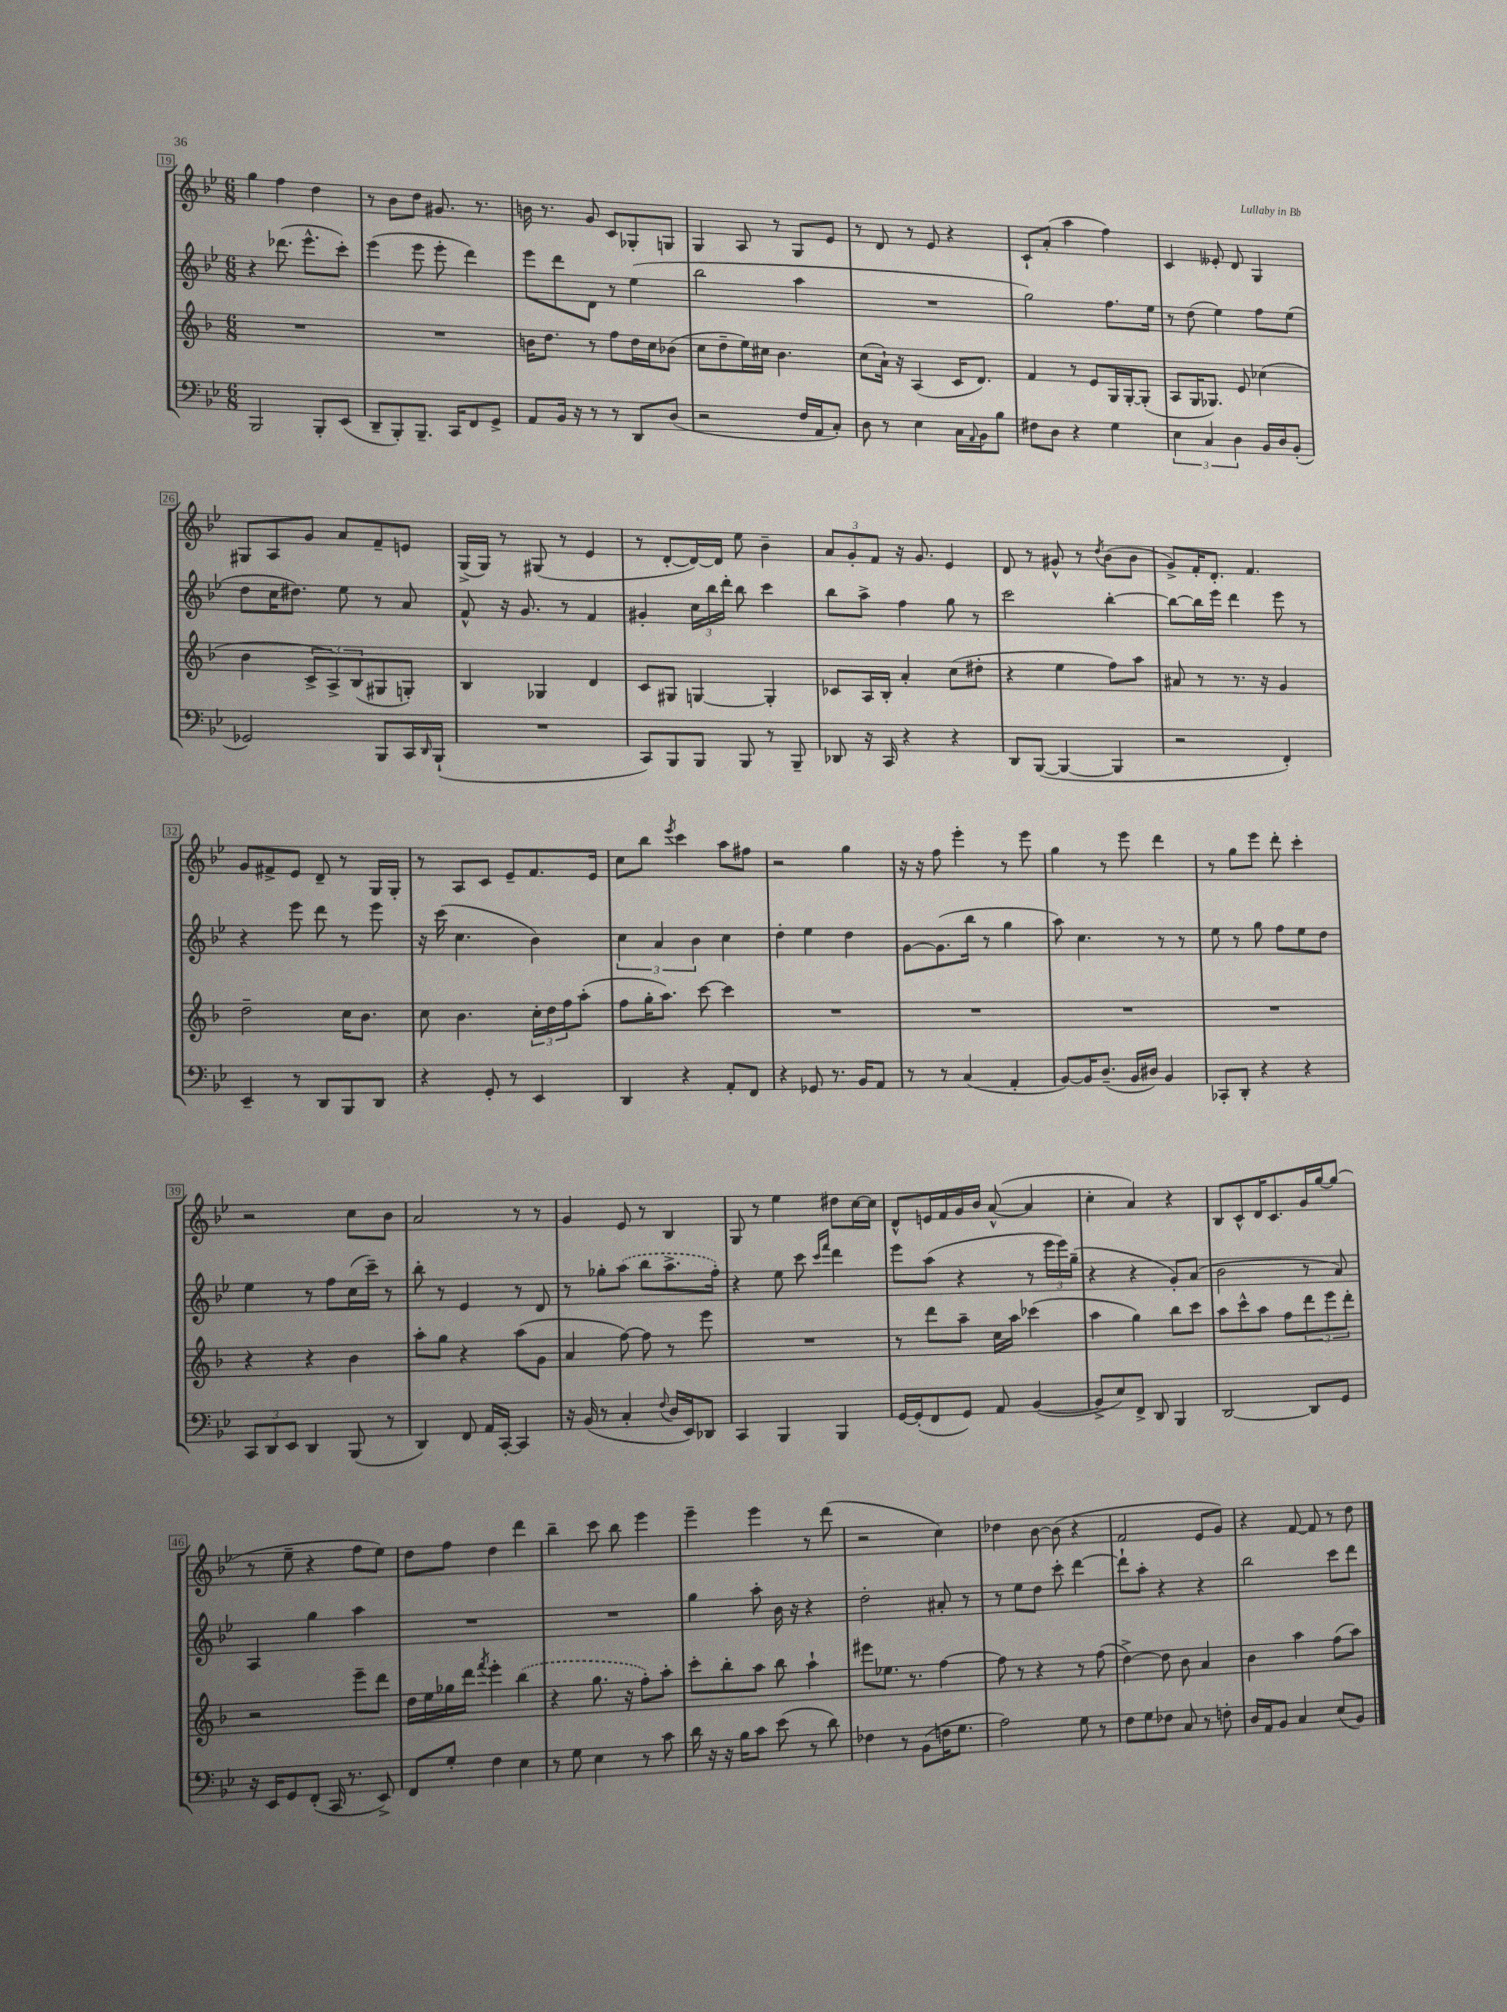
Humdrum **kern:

**kern	**kern	**kern	**kern
*part4	*part3	*part2	*part1
*staff4	*staff3	*staff2	*staff1
*clefF4	*clefG2	*clefG2	*clefG2
*k[b-e-]	*k[b-]	*k[b-e-]	*k[b-e-]
*M6/8	*M6/8	*M6/8	*M6/8
=19	=19	=19	=19
2BBB-/	2.r	4r	4gg\
.	.	(8.ddd-X\	4ff\
.	.	8.eee-^^\L	.
8BBB-'/L	.	.	4dd\
(8EE-/J	.	8ccc'\J)	.
=20	=20	=20	=20
8DD~/L	2.r	(4eee-\	8r
8BBB-'/)	.	.	8b-\L
8.BBB-~/J	.	8eee-\	8dd\J
.	.	8eee-'\	8.g#X/
16CC/KL	.	.	.
8FF/	.	4ddd\)	.
.	.	.	8.r
8GG^/J	.	.	.
=21	=21	=21	=21
8AA/L	16bn\KL	8eee-\L	16bn\
.	8.dd\J	.	8.r
16BB-/Jk	.	8ddd\	.
16r	.	.	.
8r	8r	8d\J	8g/
8r	8ff\L	8r	8c/L
8DD/L	16dd\L	(4ee-\	8G-X'/
.	16cc\J	.	.
(8D/J	(8b-X\J	.	8Gn/J
=22	=22	=22	=22
2r	8cc\L	2bb-\	4G/
.	8dd~\	.	.
.	16ee\L)	.	8A/
.	16cc#X\JJ	.	.
.	4.b-\	.	8r
16F/LL	.	4aa\	8G/L
16AA/J	.	.	.
8C'/J)	.	.	8e-/J
=23	=23	=23	=23
8D\	(8cc\L	2.r	8r
8r	16a`\Jk)	.	8d/
.	16r	.	.
4E-\	(4A/	.	8r
.	.	.	8e-/
16C\LL	16c/KL	.	4r
8qqAA/	.	.	.
16BB-\J	8.d/J)	.	.
8B-\J	.	.	.
=24	=24	=24	=24
8F#X\L	4f/	2gg\)	8c`/L
8D\J	.	.	(8a'/J
4r	8r	.	4aa\
.	8e/L	.	.
4G\	16G/L	8.ff\L	4ff\)
.	[16G'/J	.	.
.	(8G'/J]	.	.
.	.	16ee-\Jk	.
=25	=25	=25	=25
6E-\	8A/L	8r	4c/
.	16G/K	(8dd\	.
6C/	.	.	.
.	8.G-X/J)	.	.
.	.	4ee-\)	8e--X'/
6D\	.	.	.
.	8e/	.	8d/
16BB-/LL	(4cc-X\	8ff\L	4G/
16D/J	.	.	.
(8BB-'/J	.	(8ee-\J	.
!!LO:LB:g=z
=26	=26	=26	=26
2GG-X/)	4b-\	8dd\L	8G#X/L
.	.	16cc\K	8A/
.	.	8.dd#X\J)	.
.	12c^/L	.	8g/J
.	12A^/)	.	.
.	.	8ee-\	8a/L
.	(12B-/	.	.
8BBB-/L	8G#X/	8r	8f~/
16CC/L	8Gn'/J)	8a/	8en/J
16qqDD/	.	.	.
(16BBB-`/JJ	.	.	.
=27	=27	=27	=27
2.r	4B-/	8f^^/	(16G^/LL
.	.	.	16G/JJ)
.	.	16r	8r
.	.	8.g/	.
.	4G-X/	.	(8G#X/
.	.	8r	8r
.	4d/	4f/	4e-/
=28	=28	=28	=28
8CC/L)	8c/L	4g#X'/	8r
8BBB-/	8G#X/J	.	[8d'/L
8BBB-/J	[4Gn/	24cc\LL	16d/L_)
.	.	24bb-\	.
.	.	.	16d/JJ]
.	.	24ddd'\JJ	.
8BBB-/	.	8bb-\	8ee-\
8r	4G'/]	4ccc\	4b-~\
8BBB-~/	.	.	.
=29	=29	=29	=29
8DD-X/	8c-X/L	8bb-\L	12a/L
.	.	.	12g'/
16r	16A/L	8aa^\J	.
.	.	.	12f/J
16CC/	16B-'/JJ	.	.
4r	4a'/	4ff\	16r
.	.	.	8.g/
4r	(8cc\L	8gg\	4e-/
.	8dd#X'\J	8r	.
=30	=30	=30	=30
8DD/L	4r	2ccc\	8d/
([8BBB-/J	.	.	8r
4BBB-/_	4ee\	.	8g#X^^/
.	.	.	8r
.	.	.	8qdd/
4BBB-/]	8ff\L)	[4bb-'\	(8b-\L
.	8aa\J	.	8b-\J
=31	=31	=31	=31
2r	8a#X/	8bb-\L_	8g^/L)
.	8r	16bb-\L]	16f'/K
.	.	16eee-\JJ	8.d'/J
.	8.r	4ddd\	.
.	.	.	4.f/
.	16r	.	.
4FF'/)	4g/	8eee-\	.
.	.	8r	.
!!LO:LB:g=z
=32	=32	=32	=32
4EE-~/	2dd~\	4r	8g/L
.	.	.	8f#X^/
8r	.	8eee-\	8e-/J
8DD/L	.	8ddd\	8d~/
8BBB-/	16cc\KL	8r	8r
.	8.b-\J	.	.
8DD/J	.	8eee-\	16G/LL
.	.	.	16G'/JJ
=33	=33	=33	=33
4r	8cc\	16r	8r
.	.	(16ccc\	.
.	4.b-\	4.cc\	8A/L
8GG'/	.	.	8c/J
8r	.	.	8e-~/L
4EE-/	24cc'\LL	4b-\)	8.f/
.	24dd\	.	.
.	24ff\J	.	.
.	(8aa'\J	.	.
.	.	.	16e-/Jk
=34	=34	=34	=34
4DD/	8ff\L	6cc\	8cc\L
.	16gg'\K	.	8bb-\J
.	.	6a/	.
.	8.aa\J)	.	.
.	.	.	8qeee-/
4r	.	.	4ccc\
.	.	6b-\	.
.	[8ccc\	.	.
8AA'/L	4ccc\]	4cc\	8aa\L
8FF/J	.	.	8ff#X\J
=35	=35	=35	=35
4r	2.r	4dd'\	2r
8GG-X/	.	4ee-\	.
8.r	.	.	.
.	.	4dd\	4gg\
16BB-/KL	.	.	.
8AA/J	.	.	.
=36	=36	=36	=36
8r	2.r	[8g\L	16r
.	.	.	16r
8r	.	(8.g\]	8ff\
(4C/	.	.	4eee-'\
.	.	16bb-\Jk	.
.	.	8r	.
4AA'/	.	4gg\	8r
.	.	.	8eee-\
=37	=37	=37	=37
[8BB-/L)	2.r	8aa\)	4gg\
16BB-/K]	.	4.cc\	.
(8.D~/J	.	.	.
.	.	.	8r
16BB-/LL	.	.	8eee-\
16D#X/JJ)	.	.	.
4BB-/	.	8r	4ddd\
.	.	8r	.
=38	=38	=38	=38
8CC-X'/L	2.r	8ee-\	8r
8DD'/J	.	8r	8gg\L
4r	.	8gg\	8eee-\J
.	.	8ff\L	8ddd'\
4r	.	8ee-\	4ccc'\
.	.	8dd\J	.
!!LO:LB:g=z
=39	=39	=39	=39
12CC/L	4r	4ee-\	2r
12DD/	.	.	.
12EE-/J	.	.	.
4DD/	4r	8r	.
.	.	8ff\L	.
(8BBB-/	4b-\	(16cc\L	8cc\L
.	.	16ccc~\JJ)	.
8r	.	8r	8b-\J
=40	=40	=40	=40
4DD/)	8aa'\L	8bb-'\	2a/
.	8gg\J	8r	.
8FF/	4r	4e-/	.
16AA/LL	.	.	.
[16CC'/JJ	.	.	.
4CC/]	(8aa\L	8r	8r
.	8g\J	8d/	8r
=41	=41	=41	=41
16r	4a/	8r	4g/
(16BB-/	.	.	.
8r	.	8gg-X'\L	.
4C'/	[8ff\)	(8aa\J	8e-/
.	8ff\]	8bb-\L	8r
8qqF/	.	.	.
16D/LL	8r	8.aa^\	4B-/
16EE-/J)	.	.	.
8DD-X/J	8eee\	.	.
.	.	16ff'\Jk)	.
=42	=42	=42	=42
4CC/	2.r	4r	8G/
.	.	.	8r
4BBB-/	.	8ee-\	4ee-\
.	.	8ccc\	.
.	.	16qqccc/LL	.
.	.	16qqfff/JJ	.
4BBB-/	.	4ddd\	8dd#X\L
.	.	.	[16cc\L
.	.	.	16cc\JJ]
=43	=43	=43	=43
[16GG/LL	8r	8eee-\L	8d^^/L
(16GG'/J]	.	.	.
8FF/	8ddd\L	(8aa\J	16en/L
.	.	.	16f/
8GG/J)	8aa~\J	4r	16g/
.	.	.	16b-/JJ
8AA/	16cc\LL	.	([8a^^/
.	16aa\JJ	.	.
([4BB-/	(4ccc-X\	8r	4a/]
.	.	24eee-\LL	.
.	.	24eee-\)	.
.	.	(24gg~\JJ	.
=44	=44	=44	=44
8BB-^/L]	4aa\	4r	4cc'\
8E-/)	.	.	.
8FF^/J	4gg\)	4r	4a/)
8DD/	.	.	.
4BBB-/	8bb-\L	8g'/L)	4r
.	8ccc\J	(8a/J	.
=45	=45	=45	=45
[2DD/	8aa\L	2b-\	8B-/L
.	8ccc^^\	.	8c^^/
.	8aa\J	.	16d/K
.	.	.	8.c/
.	8ff\L	.	.
8DD/L]	12ddd\	8r	16g/L
.	.	.	[16gg/J
.	12eee\	.	.
8GG/J	.	8a/)	(8gg/J]
.	12ddd'\J	.	.
!!LO:LB:g=z
=46	=46	=46	=46
16r	2r	4A/	8r
16EE-/KL	.	.	.
8GG/	.	.	8ee-~\
(8FF'/J	.	4gg\	4r
16CC/	.	.	.
8.r	.	.	.
.	8eee~\L	4aa\	8ff\L
8EE-^/)	8ddd\J	.	8ee-\J)
=47	=47	=47	=47
8FF/L	16dd\LL	2.r	8dd\L
.	16ee\	.	.
8G'/J	16gg-X\	.	8ff\J
.	16ddd\JJ	.	.
.	8qfff/	.	.
4F\	4eee'\	.	4dd\
4E-\	(4bb-\	.	4ddd\
=48	=48	=48	=48
8r	4r	2.r	4bb-~\
8G\	.	.	.
4E-\	8.gg\	.	8ccc\
.	.	.	8bb-\
.	16r	.	.
8r	8ff'\L)	.	4eee-\
8c\	8aa'\J	.	.
=49	=49	=49	=49
16d\	8ccc'\L	4gg\	4eee-~\
16r	.	.	.
16r	8bb-'\	.	.
16B-\KL	.	.	.
8c\J	8aa\J	8aa'\	4eee-\
(8e-\	8bb-\	16b-\	.
.	.	16r	.
8r	4aa`\	4r	8r
8d\)	.	.	(8ddd\
=50	=50	=50	=50
4F-X\	8eee#X\L	2dd'\	2r
.	8.ee-X\J	.	.
8r	.	.	.
.	8.r	.	.
(8BB-\L	.	.	.
16Fn\K	[4ff\	8a#X'/	4cc\)
8.G\J	.	.	.
.	.	8r	.
=51	=51	=51	=51
2A\)	8ff\]	8r	4dd-X\
.	8r	8ee-\L	.
.	4r	8dd\J	[8b-\
.	.	8ccc'\	(8b-\]
8G\	8r	[4ddd\	4r
8r	(8ff\	.	.
=52	=52	=52	=52
8F\L	[4dd^\)	8ddd`\L]	2f/
8G\	.	8aa'\J	.
8F-X\J	8dd\]	4r	.
8C/	8b-\	.	.
8r	4a/	4r	8e-/L
8Fn'\	.	.	8g/J)
=53	=53	=53	=53
16D/LL	4b-\	2bb-\	4r
16AA/J	.	.	.
8BB-/J	.	.	.
4C/	4aa\	.	[8f/
.	.	.	8f/]
(8E-/L	(8ff\L	8ccc\L	8r
8BB-/J)	8aa\J)	8ddd\J	8dd\
==	==	==	==
*-	*-	*-	*-
